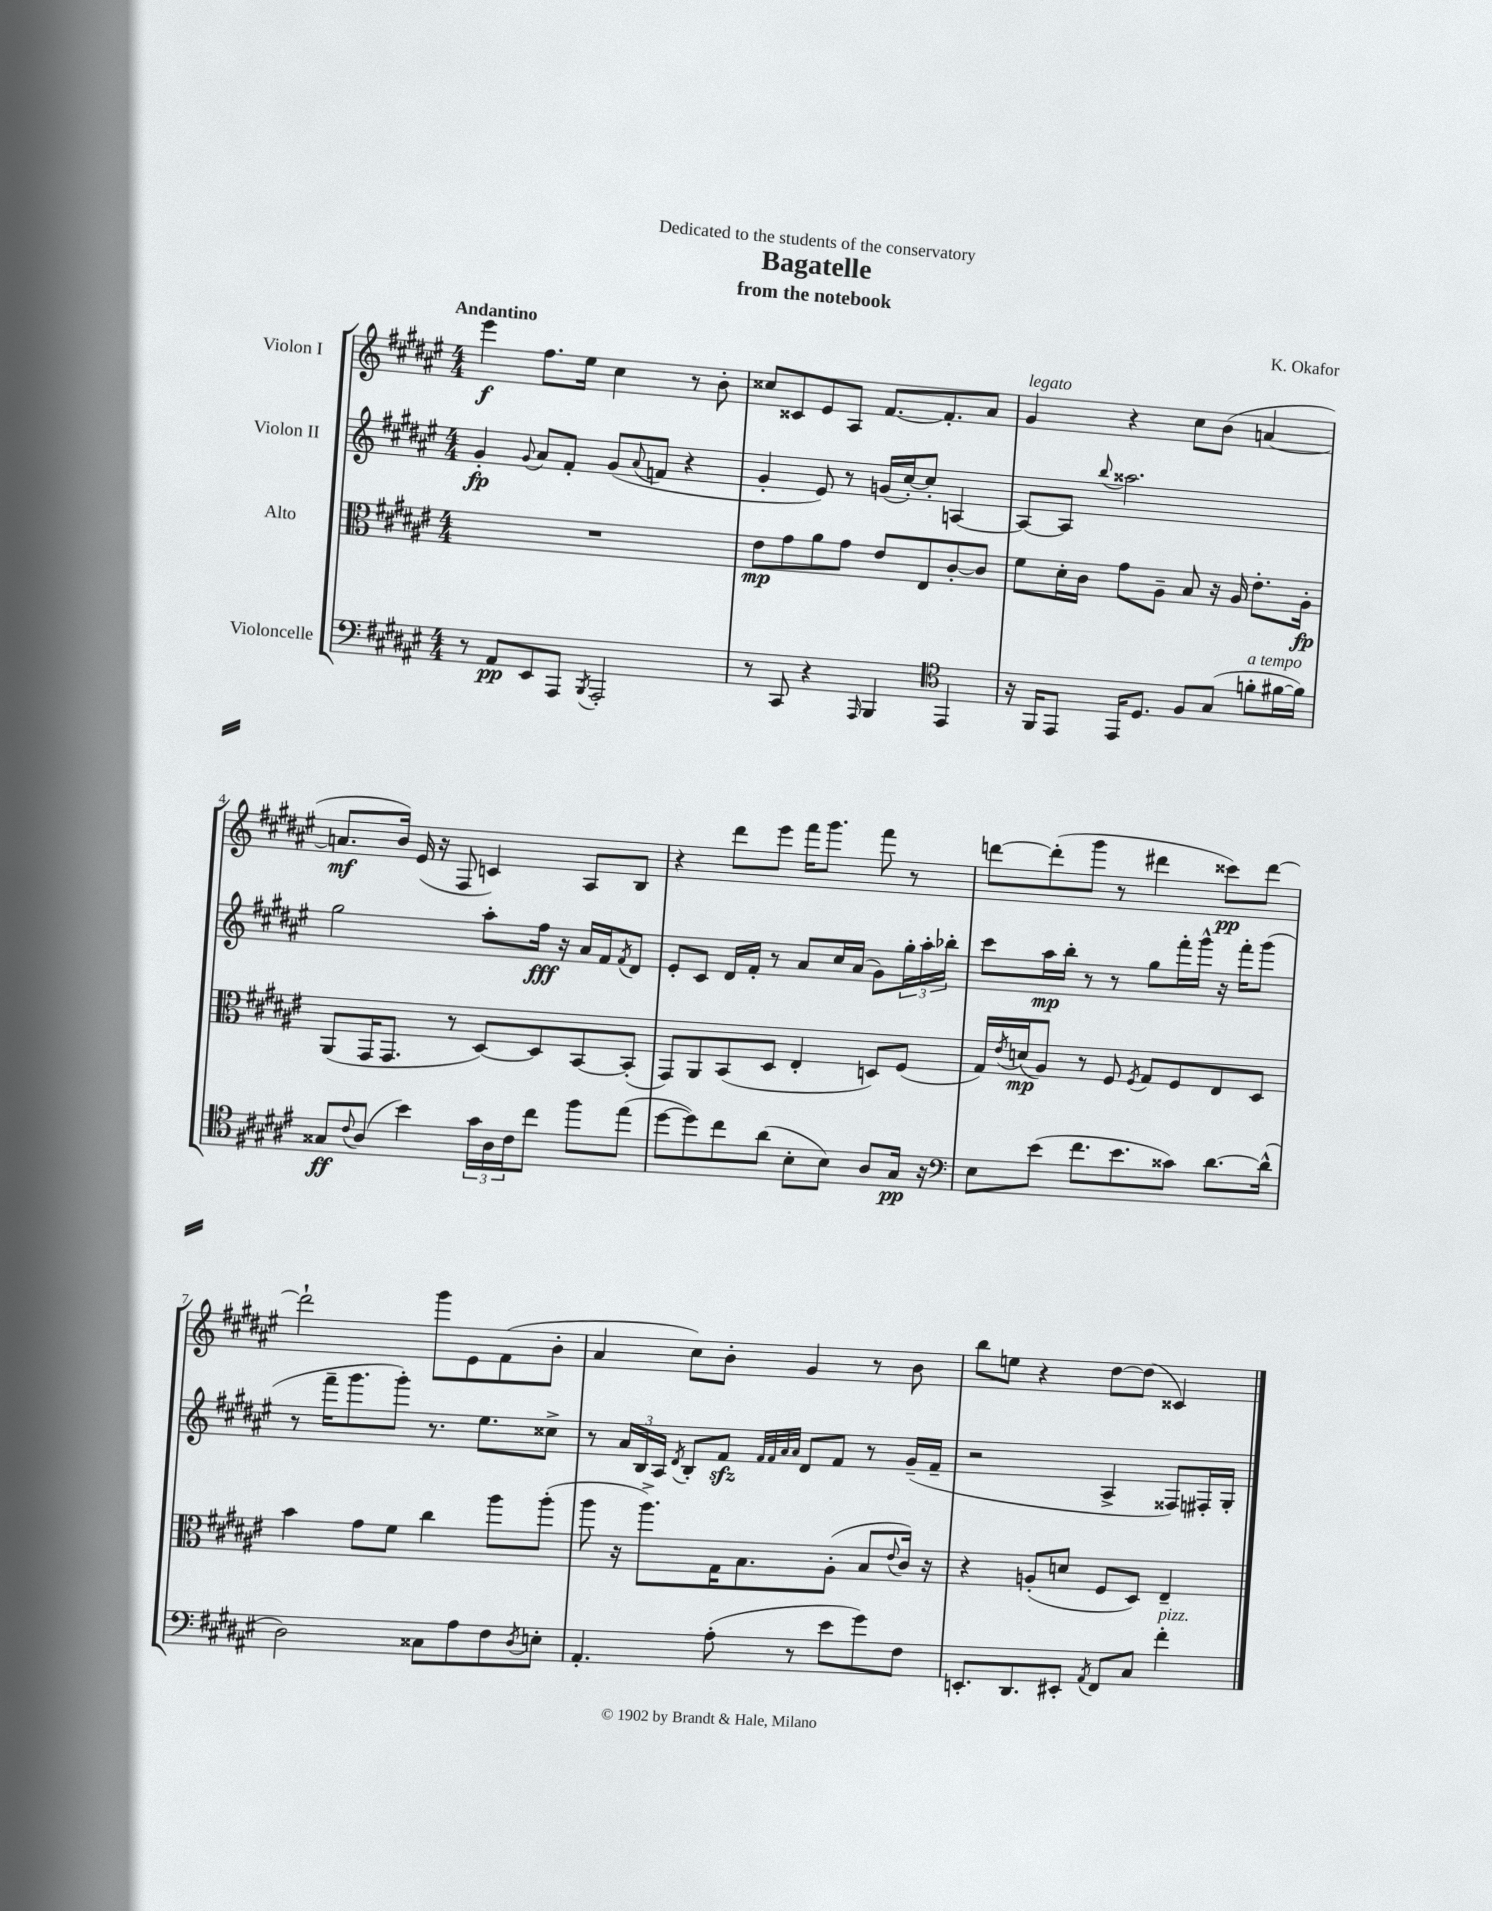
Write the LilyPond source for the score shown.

\header { title = "Bagatelle" composer = "K. Okafor" subtitle = "from the notebook" dedication = "Dedicated to the students of the conservatory" }
<<
\new StaffGroup <<
\new Staff = "s0" \with { instrumentName = "Violon I" } {
    \clef treble \key fis \major \numericTimeSignature \time 4/4 \tempo "Andantino"
    eis'''4\f fis''8. eis''16 cis''4 r8 b'8-. |
    cisis''8 cisis'8 eis'8 ais8 fis'8.~ fis'8.-. ais'8 |
    gis'4^\markup { \italic "legato" } r4 cis''8 b'8( a'4~ |
    a'8.\mf b'16) eis'16( r16 fis8 c'4) ais8 b8 |
    r4 dis'''8 eis'''8 fis'''16 gis'''8. fis'''8 r8 |
    d'''8~ d'''8-.( gis'''8 r8 dis'''4 cisis'''8\pp) dis'''8~ |
    dis'''2-! gis'''8 eis'8 fis'8( b'8-. |
    ais'4 cis''8) b'8-. gis'4 r8 b'8 |
    b''8 e''8 r4 dis''8~ dis''8( cisis'4) \bar "|." |
}
\new Staff = "s1" \with { instrumentName = "Violon II" } {
    \clef treble \key fis \major \numericTimeSignature \time 4/4
    gis'4-.\fp \appoggiatura { gis'8 } ais'8 fis'8-. gis'8( \appoggiatura { ais'8 } f'8 r4 |
    gis'4-. eis'8) r8 g'16( cis''16~-.) cis''8-. a4~ |
    a8~ a8 \appoggiatura { b''8 } aisis''2. |
    gis''2 ais''8-. fis''16\fff r16 ais'16 fis'16 \acciaccatura { fis'8 } dis'8 |
    eis'8-. cis'8 dis'16 fis'16-. r8 ais'8 cis''16 ais'16( gis'8) \tuplet 3/2 { gis''16-. ais''16-. bes''16-. } |
    cis'''8 ais''16\mp b''16-. r8 r8 gis''8 fis'''16-. gis'''16-^ r16 fis'''16-. gis'''8( |
    r8 fis'''16-- gis'''8. gis'''8-.) r8. eis''8. cisis''8-> |
    r8 \tuplet 3/2 { ais'16 b16 ais16 } \acciaccatura { dis'8 } b8-. fis'8\sfz \grace { fis'32 fis'32 ais'32 ais'32 } dis'8 fis'8 r8 gis'16--( fis'16-- |
    r2 ais4-> fisis8) fis16-. gis16-. \bar "|." |
}
\new Staff = "s2" \with { instrumentName = "Alto" } {
    \clef alto \key fis \major \numericTimeSignature \time 4/4
    R1 |
    eis'8\mp gis'8 ais'8 gis'8 eis'8 eis8 cis'8~-. cis'8 |
    fis'8 dis'16-. cis'16 gis'8 ais8-- b8 r16 ais16 eis'8.-. ais16-.\fp |
    ais,8( gis,16 gis,8. r8 dis8~) dis8 b,8~ b,8-.( |
    gis,8) ais,8 b,8( dis8 eis4-. d8) fis8( |
    gis16) \acciaccatura { eis'8 } d'16\mp( ais8) r8 fis8 \acciaccatura { fis8 } gis8 fis8 eis8 dis8 |
    b'4 gis'8 fis'8 cis''4 ais''8 ais''8-.( |
    ais''8 r16 ais''8.->) gis16 b8. ais8-.( b8 \appoggiatura { eis'8 } cis'16) r16 |
    r4 a8-.( d'8 fis8 dis8) eis4-- \bar "|." |
}
\new Staff = "s3" \with { instrumentName = "Violoncelle" } {
    \clef bass \key fis \major \numericTimeSignature \time 4/4
    r8 ais,8\pp eis,8 ais,,8 \acciaccatura { b,,8 } ais,,2-. |
    r8 cis,8 r4 \grace { ais,,16 } b,,4 \clef tenor eis,4 |
    r16 fis,16 eis,8 eis,16 dis8. fis8 gis8( f'8-.^\markup { \italic "a tempo" } fis'16~ fis'16) |
    gisis8\ff \appoggiatura { cis'8 } ais8( b'4) \tuplet 3/2 { gis'16 ais16 cis'16 } cis''8 fis''8 eis''8( |
    dis''8~ dis''8) cis''8 ais'8( b8-. b8) ais8 gis16\pp r16 |
    \clef bass eis8 eis'8( fis'8. eis'8. cisis'8) dis'8.~ dis'16-^( |
    dis2) cisis8 ais8 fis8 \acciaccatura { dis8 } e8-. |
    ais,4.-. ais8-.( r8 eis'8 gis'8) fis8 |
    e,8.-. dis,8. eis,8-. \acciaccatura { ais,8 } fis,8 cis8 fis'4-.^\markup { \italic "pizz." } \bar "|." |
}
>>
>>
